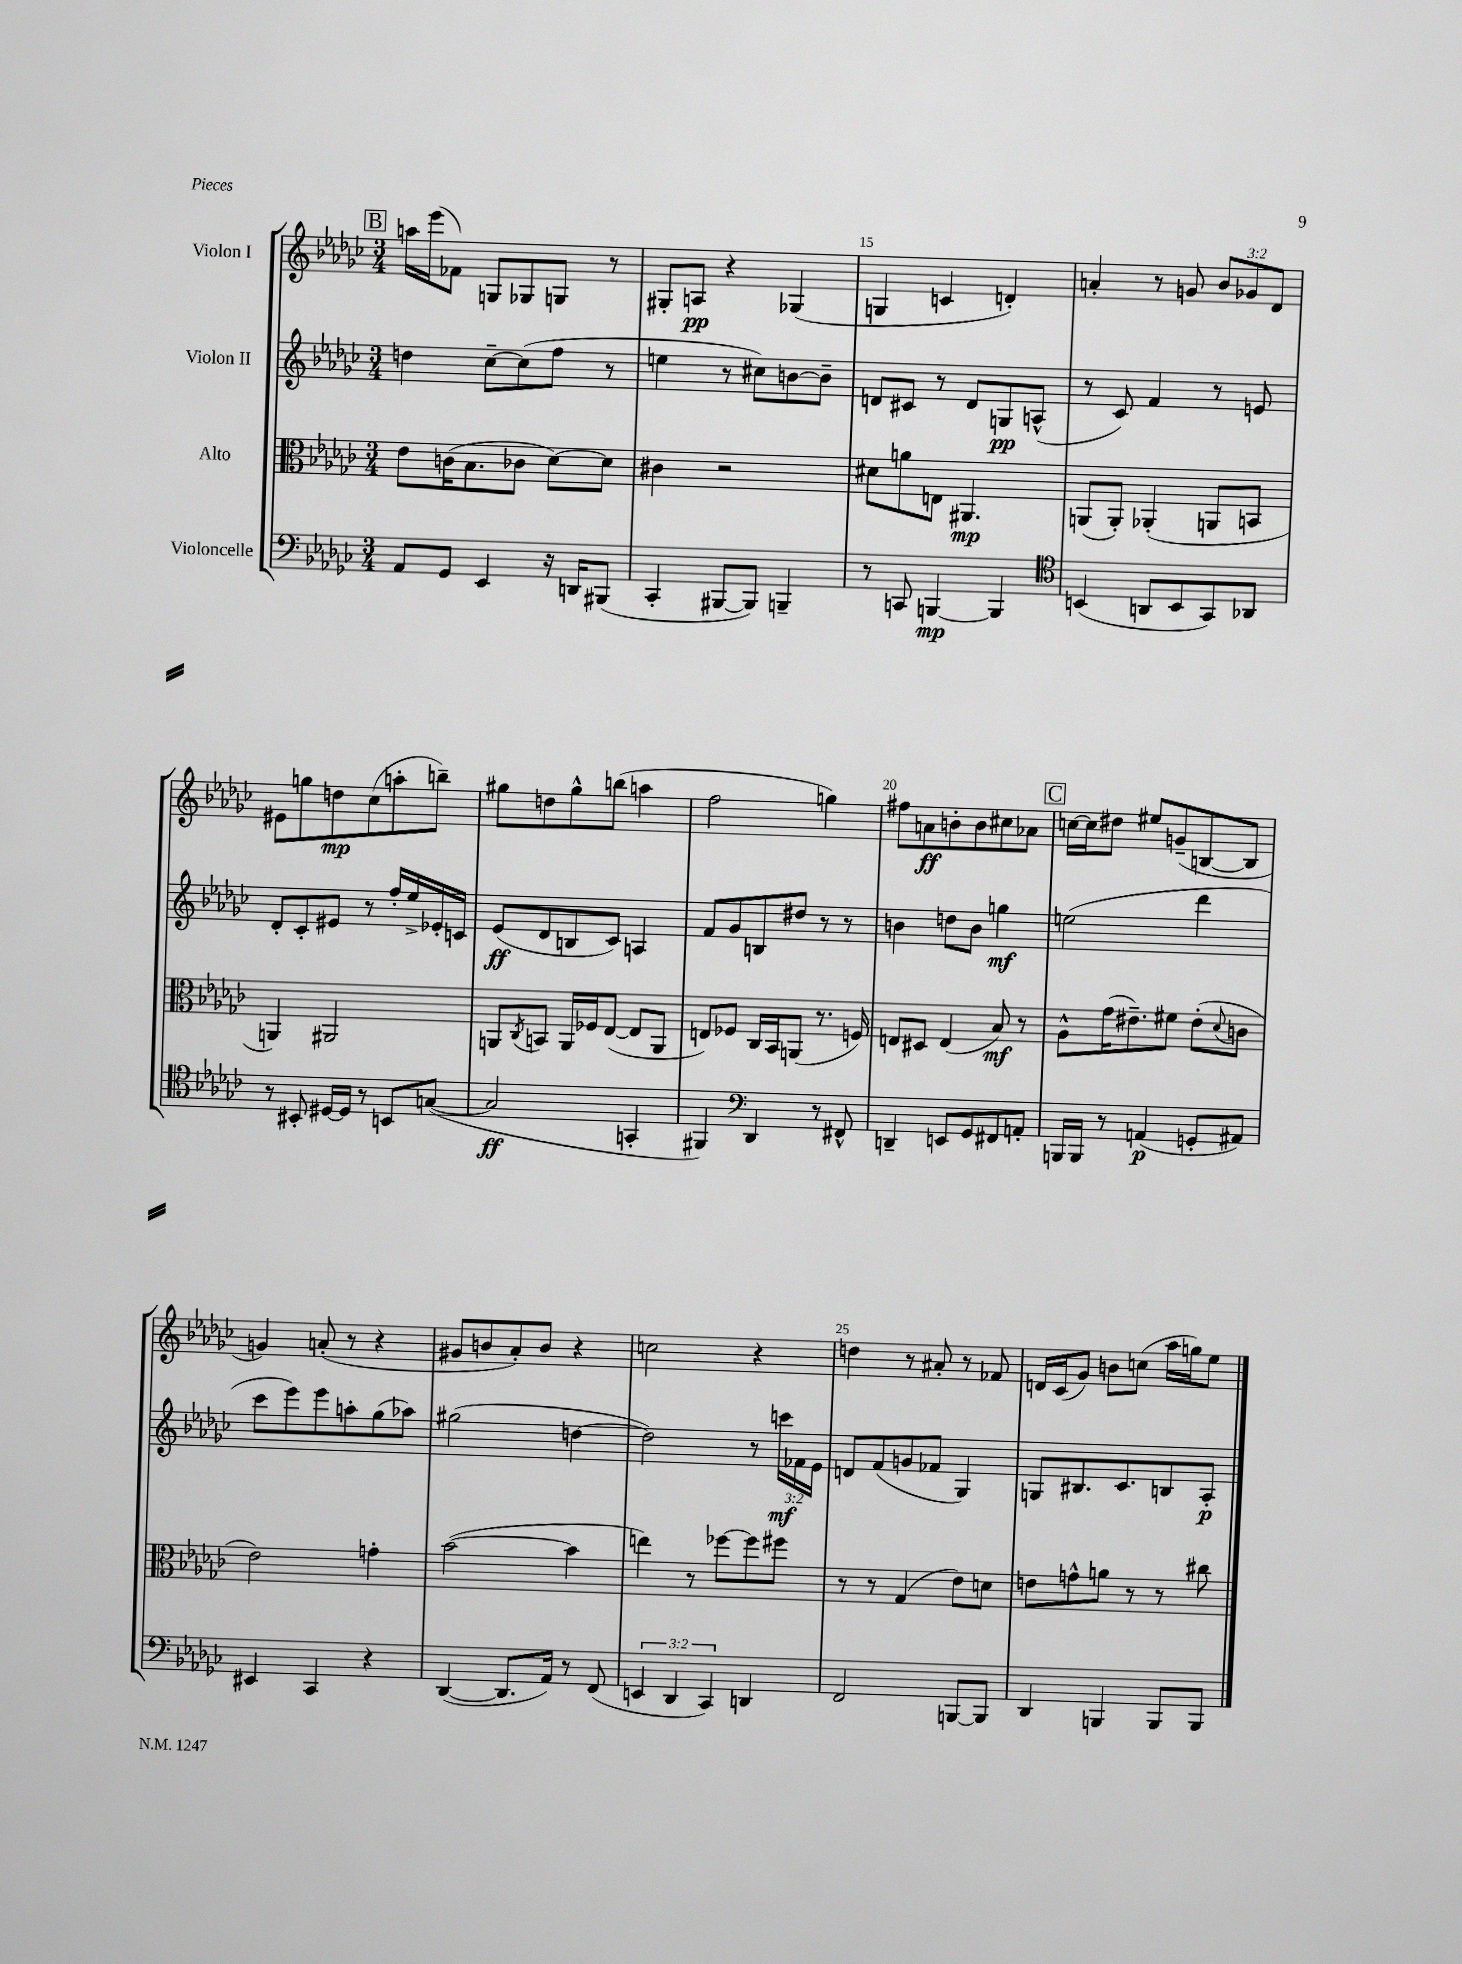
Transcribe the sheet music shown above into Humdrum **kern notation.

**kern	**dynam	**kern	**dynam	**kern	**dynam	**kern	**dynam
*part4	*part4	*part3	*part3	*part2	*part2	*part1	*part1
*staff4	*staff4	*staff3	*staff3	*staff2	*staff2	*staff1	*staff1
*I"Violoncelle	*	*I"Alto	*	*I"Violon II	*	*I"Violon I	*
*clefF4	*	*clefC3	*	*clefG2	*	*clefG2	*
*k[b-e-a-d-g-c-]	*	*k[b-e-a-d-g-c-]	*	*k[b-e-a-d-g-c-]	*	*k[b-e-a-d-g-c-]	*
*M3/4	*	*M3/4	*	*M3/4	*	*M3/4	*
!!LO:REH:place=s1:t=B
=13	=13	=13	=13	=13	=13	=13	=13
8AA-/L	.	8e-\L	.	4ddn\	.	16aan\LL	.
.	.	.	.	.	.	(16eee-\J	.
8GG-/J	.	(16cn\K	.	.	.	8f-X\J)	.
.	.	8.B-\	.	.	.	.	.
4EE-/	.	.	.	[8cc-~\L	.	8Gn/L	.
.	.	8c-X\J	.	(8cc-\]	.	8G-X/	.
16r	.	[8d-\L)	.	8ff\J	.	8Gn/J	.
16DDn/KL	.	.	.	.	.	.	.
(8BBB#X/J	.	8d-\J]	.	8r	.	8r	.
=14	=14	=14	=14	=14	=14	=14	=14
4CC-'/	.	4c#X\	.	4een\	.	8G#X'/L	.
.	.	.	.	.	.	8An/J	pp
[8BBB#X/L	.	2r	.	8r	.	4r	.
8BBB#/J])	.	.	.	8cc#X\L)	.	.	.
4BBBn~/	.	.	.	[8bn\	.	(4G-X/	.
.	.	.	.	8b~\J]	.	.	.
=15	=15	=15	=15	=15	=15	=15	=15
8r	.	8d#X\L	.	8dn/L	.	4Gn/	.
8CCn/	.	8an\	.	8c#X/J	.	.	.
[4BBBn/	mp	8En\J	.	8r	.	4cn/	.
.	.	4.AA#X/	mp	8d/L	.	.	.
4BBB/]	.	.	.	8Gn/	pp	4dn'/)	.
.	.	.	.	(8An^^/J	.	.	.
=16	=16	=16	=16	=16	=16	=16	=16
*clefC4	*	*	*	*	*	*	*
(4BBn/	.	(8AAn/L	.	8r	.	4an'/	.
.	.	8AA'/J)	.	8c-/)	.	.	.
8AAn/L	.	(4AA-X'/	.	4f/	.	8r	.
8BB/	.	.	.	.	.	8gn/	.
8GG-/)	.	8AAn/L	.	8r	.	12b-/L	.
.	.	.	.	.	.	12g-X/	.
8AA-X/J	.	8BBn/J	.	8en/	.	.	.
.	.	.	.	.	.	12d-/J	.
!!LO:LB:g=z
=17	=17	=17	=17	=17	=17	=17	=17
8r	.	4AAn/)	.	8d-'/L	.	8e#X\L	.
8BB#X'/	.	.	.	8c-'/	.	8ggn\	.
[16D#X/LL	.	2AA#X/	.	8e#X/J	.	8ddn\	mp
16D#/JJ]	.	.	.	.	.	.	.
8r	.	.	.	8r	.	(8cc-\	.
8BBn/L	.	.	.	16ff'/LL	.	8aan'\	.
.	.	.	.	16ee-^/	.	.	.
([8Gn/J	.	.	.	16e-X'/	.	8bbn~\J)	.
.	.	.	.	16cn/JJ	.	.	.
=18	=18	=18	=18	=18	=18	=18	=18
2G/]	ff	8AAn/L	.	(8e-/L	ff	8gg#X\L	.
.	.	8qC-/	.	.	.	.	.
.	.	8BBn/J	.	8d-/	.	8ddn\	.
.	.	16AA/LL	.	8Bn/	.	8gg#^^\	.
.	.	16F-X/J	.	.	.	.	.
.	.	([8E-/J	.	8c-/J)	.	(8bbn\J	.
4GGn'/	.	8E-/L]	.	4An/	.	4aan\	.
.	.	8AA/J	.	.	.	.	.
=19	=19	=19	=19	=19	=19	=19	=19
4FF#X/)	.	8En/L)	.	8f/L	.	2ff\	.
.	.	8F-X/J	.	8g-/	.	.	.
*clefF4	*	*	*	*	*	*	*
4DD-/	.	16C-/LL	.	8Bn/	.	.	.
.	.	16BB-/J	.	.	.	.	.
.	.	(8AAn/J	.	8dd#X/J	.	.	.
8r	.	8.r	.	8r	.	4ggn\)	.
8FF#X^^/	.	.	.	8r	.	.	.
.	.	16Fn/)	.	.	.	.	.
=20	=20	=20	=20	=20	=20	=20	=20
4DDn~/	.	8En/L	.	4bn\	.	8ff#X\L	.
.	.	8D#X/J	.	.	.	8an\	ff
8EEn/L	.	(4E/	.	8ddn\L	.	8bn'\	.
8GG-/	.	.	.	8b\J	.	8b\	.
8FF#X/	.	8B-/)	mf	4ggn\	mf	8cc#X\	.
8AAn'/J	.	8r	.	.	.	8a-X\J	.
!!LO:REH:place=s1:t=C
=21	=21	=21	=21	=21	=21	=21	=21
16BBBn/LL	.	8A-^^\L	.	(2een\	.	[16ccn\LL	.
16BBB/JJ	.	.	.	.	.	16cc\J]	.
8r	.	(16g-\K	.	.	.	8dd#X\J	.
.	.	8.e#X~\)	.	.	.	.	.
(4AAn/	p	.	.	.	.	8ee#X/L	.
.	.	8f#X\J	.	.	.	(8gn~/	.
8GGn'/L	.	(8e#'\L	.	4ddd-\	.	[8Bn/	.
.	.	8qqd-/	.	.	.	.	.
8AA#X/J)	.	8cn\J	.	.	.	8B/J]	.
!!LO:LB:g=z
=22	=22	=22	=22	=22	=22	=22	=22
4EE#X/	.	2e-\)	.	8ccc-\L	.	4gn/)	.
.	.	.	.	8eee-\)	.	.	.
4CC-/	.	.	.	8eee-\	.	(8an'/	.
.	.	.	.	8aan'\	.	8r	.
4r	.	4gn'\	.	(8gg-\	.	4r	.
.	.	.	.	8aa-X\J)	.	.	.
=23	=23	=23	=23	=23	=23	=23	=23
([4DD-/	.	([2b-\	.	(2gg#X\	.	8g#X/L	.
.	.	.	.	.	.	8bn/	.
8.DD-/L]	.	.	.	.	.	8a-'/)	.
.	.	.	.	.	.	8b/J	.
16AA-/Jk)	.	.	.	.	.	.	.
8r	.	4b-\]	.	[4ddn\	.	4r	.
(8FF/	.	.	.	.	.	.	.
=24	=24	=24	=24	=24	=24	=24	=24
6EEn/	.	4een\)	.	2dd\])	.	2ccn\	.
6DD-/	.	.	.	.	.	.	.
.	.	8r	.	.	.	.	.
6CC-/)	.	.	.	.	.	.	.
.	.	[8ff-X\L	.	.	.	.	.
4DDn/	.	8ff-\]	.	8r	.	4r	.
.	.	8ff#X\J	.	24cccn\LL	mf	.	.
.	.	.	.	24f-X\	.	.	.
.	.	.	.	24e-\JJ	.	.	.
=25	=25	=25	=25	=25	=25	=25	=25
2FF/	.	8r	.	8dn/L	.	4ddn\	.
.	.	8r	.	(8f/	.	.	.
.	.	(4G-/	.	8gn/	.	8r	.
.	.	.	.	8f-X/J	.	8a#X'/	.
[8BBBn/L	.	8e-\L)	.	4G-/)	.	8r	.
8BBB/J]	.	8dn\J	.	.	.	8f-X/	.
=26	=26	=26	=26	=26	=26	=26	=26
4DD-/	.	8en\L	.	8Gn/L	.	16dn/LL	.
.	.	.	.	.	.	(16c-/J	.
.	.	8gn^^\	.	8.B#X/	.	8g-/J)	.
4BBBn/	.	8an\J	.	.	.	8bn\L	.
.	.	.	.	8.c-/	.	.	.
.	.	8r	.	.	.	(8ccn\J	.
8BBB/L	.	8r	.	8Bn/	.	16aa-\LL	.
.	.	.	.	.	.	16ggn\J)	.
8BBB/J	.	8cc#X\	.	8A-'/J	p	8ee-\J	.
==	==	==	==	==	==	==	==
*-	*-	*-	*-	*-	*-	*-	*-
